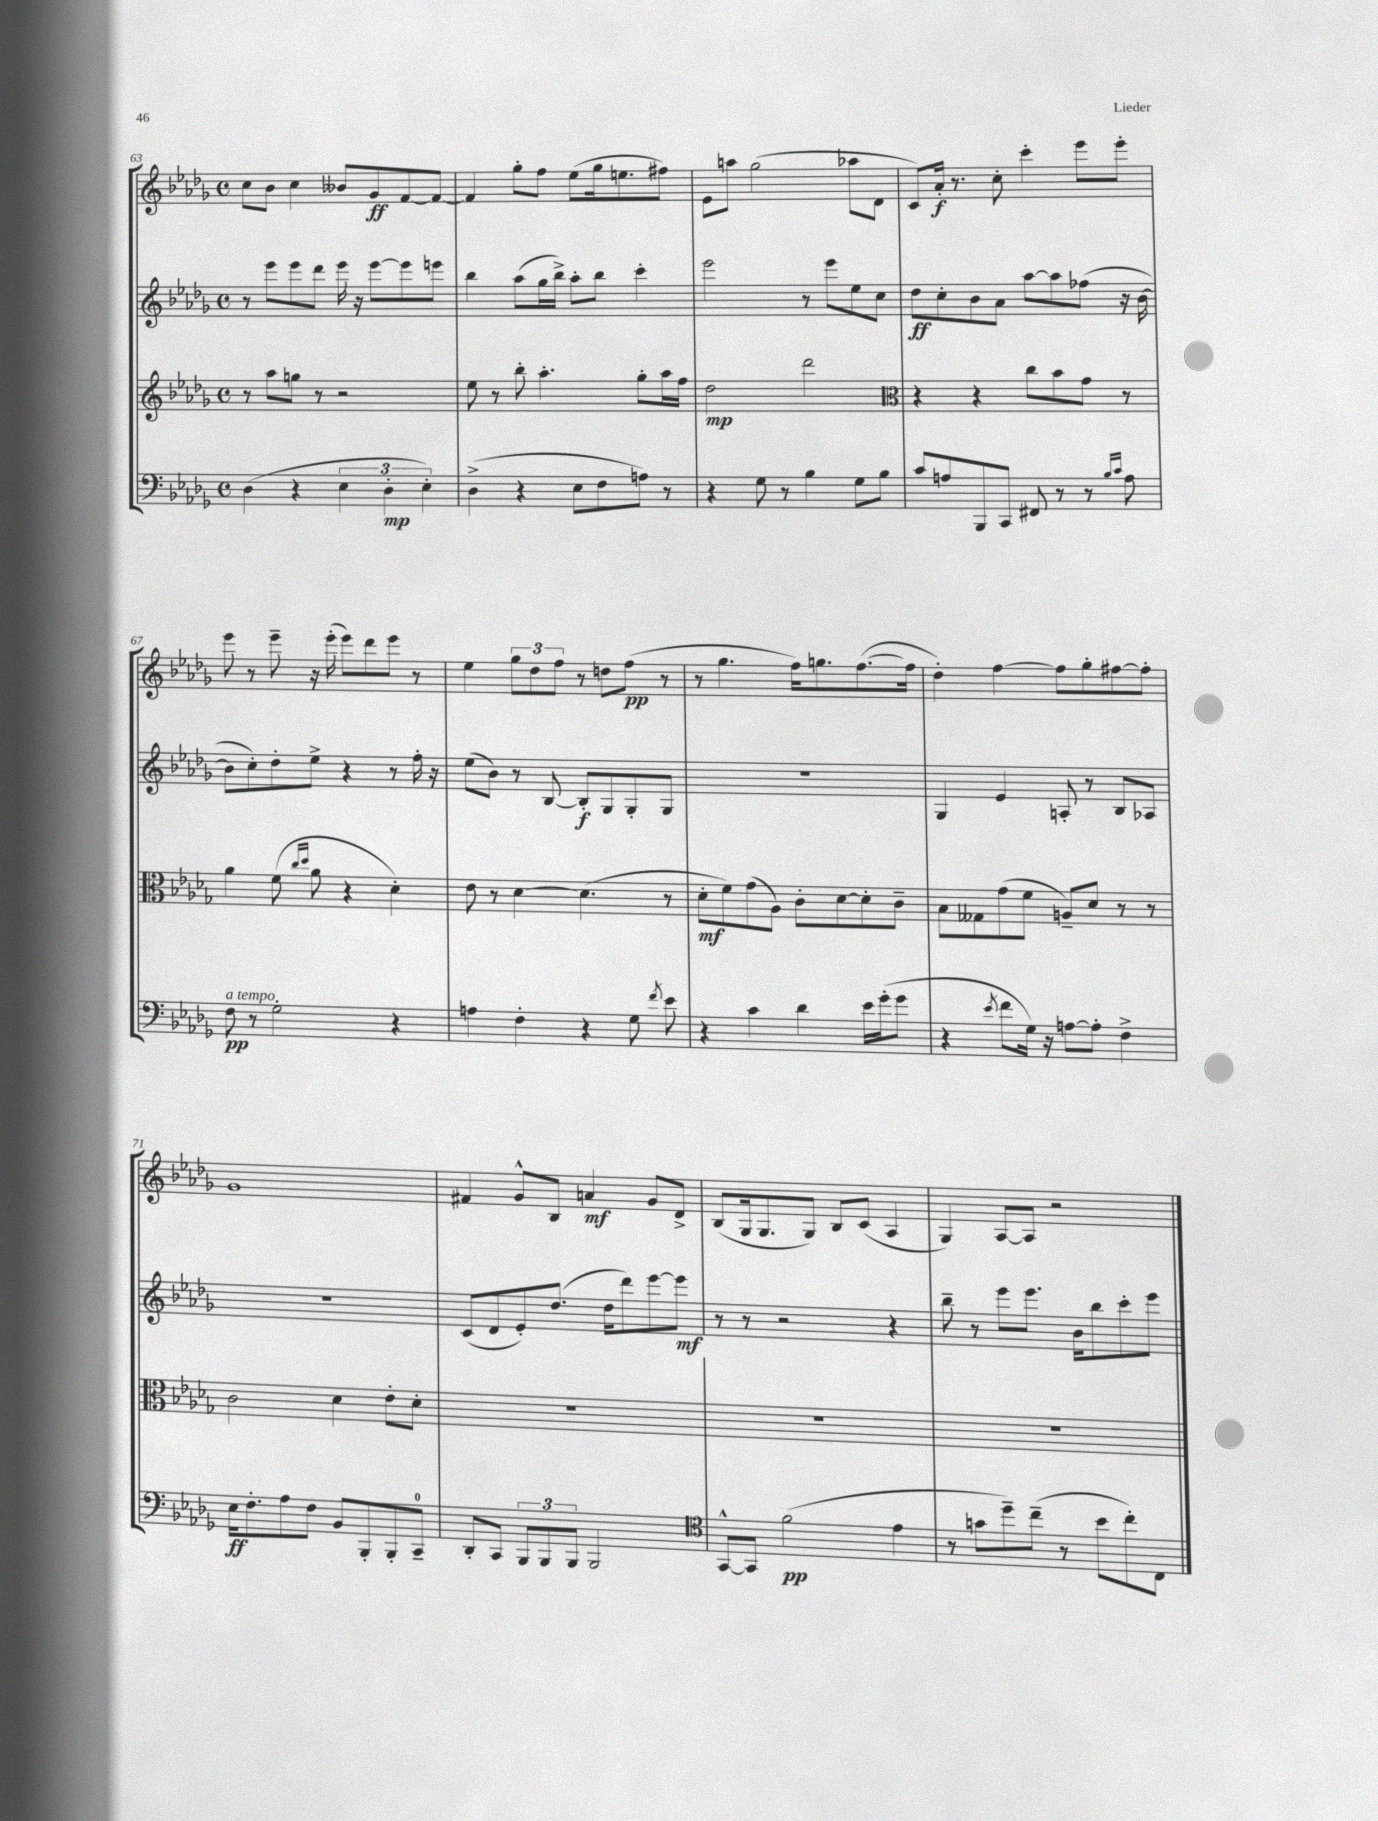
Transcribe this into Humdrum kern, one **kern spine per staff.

**kern	**kern	**kern	**kern
*staff4	*staff3	*staff2	*staff1
*clefF4	*clefG2	*clefG2	*clefG2
*k[b-e-a-d-g-]	*k[b-e-a-d-g-]	*k[b-e-a-d-g-]	*k[b-e-a-d-g-]
*M4/4	*M4/4	*M4/4	*M4/4
*met(c)	*met(c)	*met(c)	*met(c)
(4D-	8r	8r	8cc
.	8aa-	8eee-	8b-
4r	8gg	8eee-	4cc
.	8r	8ddd-	.
6E-	2r	16eee-	8b--
.	.	16r	.
.	.	[8eee-	8g-
6D-'	.	.	.
.	.	8eee-]	[8f
6E-')	.	.	.
.	.	8eee	8f_
=	=	=	=
(4D-^	8ee-	4bb-	4f]
.	8r	.	.
4r	8bb-'	(8aa-	8gg-'
.	4.aa-'	16gg-	8ff
.	.	16bb-^)	.
8E-	.	8aa-'	(8ee-
8F	.	8bb-	16gg-
.	.	.	8.ee
8A)	8gg-'	4ccc'	.
8r	16aa-	.	8ff#)
.	16ff	.	.
=	=	=	=
4r	2dd-	2eee-	8e-
.	.	.	8aa
8G-	.	.	(2gg-
8r	.	.	.
4B-	2ddd-	8r	.
.	.	8eee-	.
8G-	.	8ee-	8aa-
8B-	.	8cc	8d-
=	=	=	=
*	*clefC3	*	*
8c	4r	8dd-	8c)
8A	.	8cc'	16a-'
.	.	.	8.r
8BBB-	4r	8b-	.
8CC	.	8a-	8cc'
8FF#	8cc	[8aa-	4ccc'
8r	8b-	8aa-]	.
8r	8g-	(8ff-	8eee-
16qqB-	.	.	.
16qqc	.	.	.
8A	8r	16r	8eee-'
.	.	[16b-	.
=	=	=	=
8F	4a-	8b-]	8eee-
8r	.	8cc')	8r
2G-'	(8f	8dd-'	8eee-~
.	16qqcc	.	.
.	16qqdd-	.	.
.	8a-	8ee-^	16r
.	.	.	(16eee-'
.	4r	4r	8eee-)
.	.	.	8ddd-
4r	4d-')	8r	8eee-
.	.	16ff'	8r
.	.	16r	.
=	=	=	=
4A	8e-	(8ee-	4ee-
.	8r	8b-)	.
4F'	[4d-	8r	12gg-
.	.	.	12dd-
.	.	[8B-	.
.	.	.	12ff
4r	(4.d-]	8B-']	8r
.	.	8G-	8dd
8G-	.	8G-'	(8ff
8qf	.	.	.
8e-	8r	8G-	8r
=	=	=	=
4r	8d-'	1r	8r
.	8f)	.	4.gg-
4c	(8g-	.	.
.	8A-)	.	.
4d-	8c'	.	16ff)
.	.	.	8.gg
.	[8d-	.	.
16e-	8d-']	.	([8.ff
(16g-'	.	.	.
8g-	8c~	.	.
.	.	.	16ff]
=	=	=	=
4r	8B-	4G-	4dd-')
.	8G--	.	.
8qe-	.	.	.
8f	(8g-	4e-	[4ff
16G-)	8f	.	.
16r	.	.	.
[8A	8A~)	8A'	8ff]
8A']	8d-	8r	8gg-'
4F^	8r	8B-	[8ff#
.	8r	8A-	8ff#']
=	=	=	=
16E-	2c	1r	1g-
8.F'	.	.	.
8A-	.	.	.
8F	.	.	.
8BB-	4d-	.	.
8BBB-'	.	.	.
8BBB-'	8e-'	.	.
8CC~	8d-'	.	.
=	=	=	=
8DD-'	1r	(8c	4f#
8CC	.	8d-	.
12BBB-	.	8e-')	8g-^^
12BBB-	.	.	.
.	.	(8.dd-	8B-
12BBB-	.	.	.
2BBB-	.	.	4a
.	.	16dd-	.
.	.	8ddd-)	.
.	.	[8eee-	8g-
.	.	8eee-]	8d-^
=	=	=	=
*clefC4	*	*	*
[8GG-^^	1r	8r	(8B-
8GG-]	.	8r	16G-
.	.	.	8.G-
(2f	.	2r	.
.	.	.	8G-)
.	.	.	8B-
.	.	.	(8c
4e-	.	4r	4A-
=	=	=	=
8r	1r	8bb-~	4G-)
8g	.	8r	.
8dd-~)	.	8eee-	[8A-
(8cc~	.	8.eee-	8A-]
8r	.	.	2r
.	.	16b-	.
8b-	.	8bb-	.
8cc')	.	8ccc'	.
8C	.	8eee-	.
==	==	==	==
*-	*-	*-	*-
